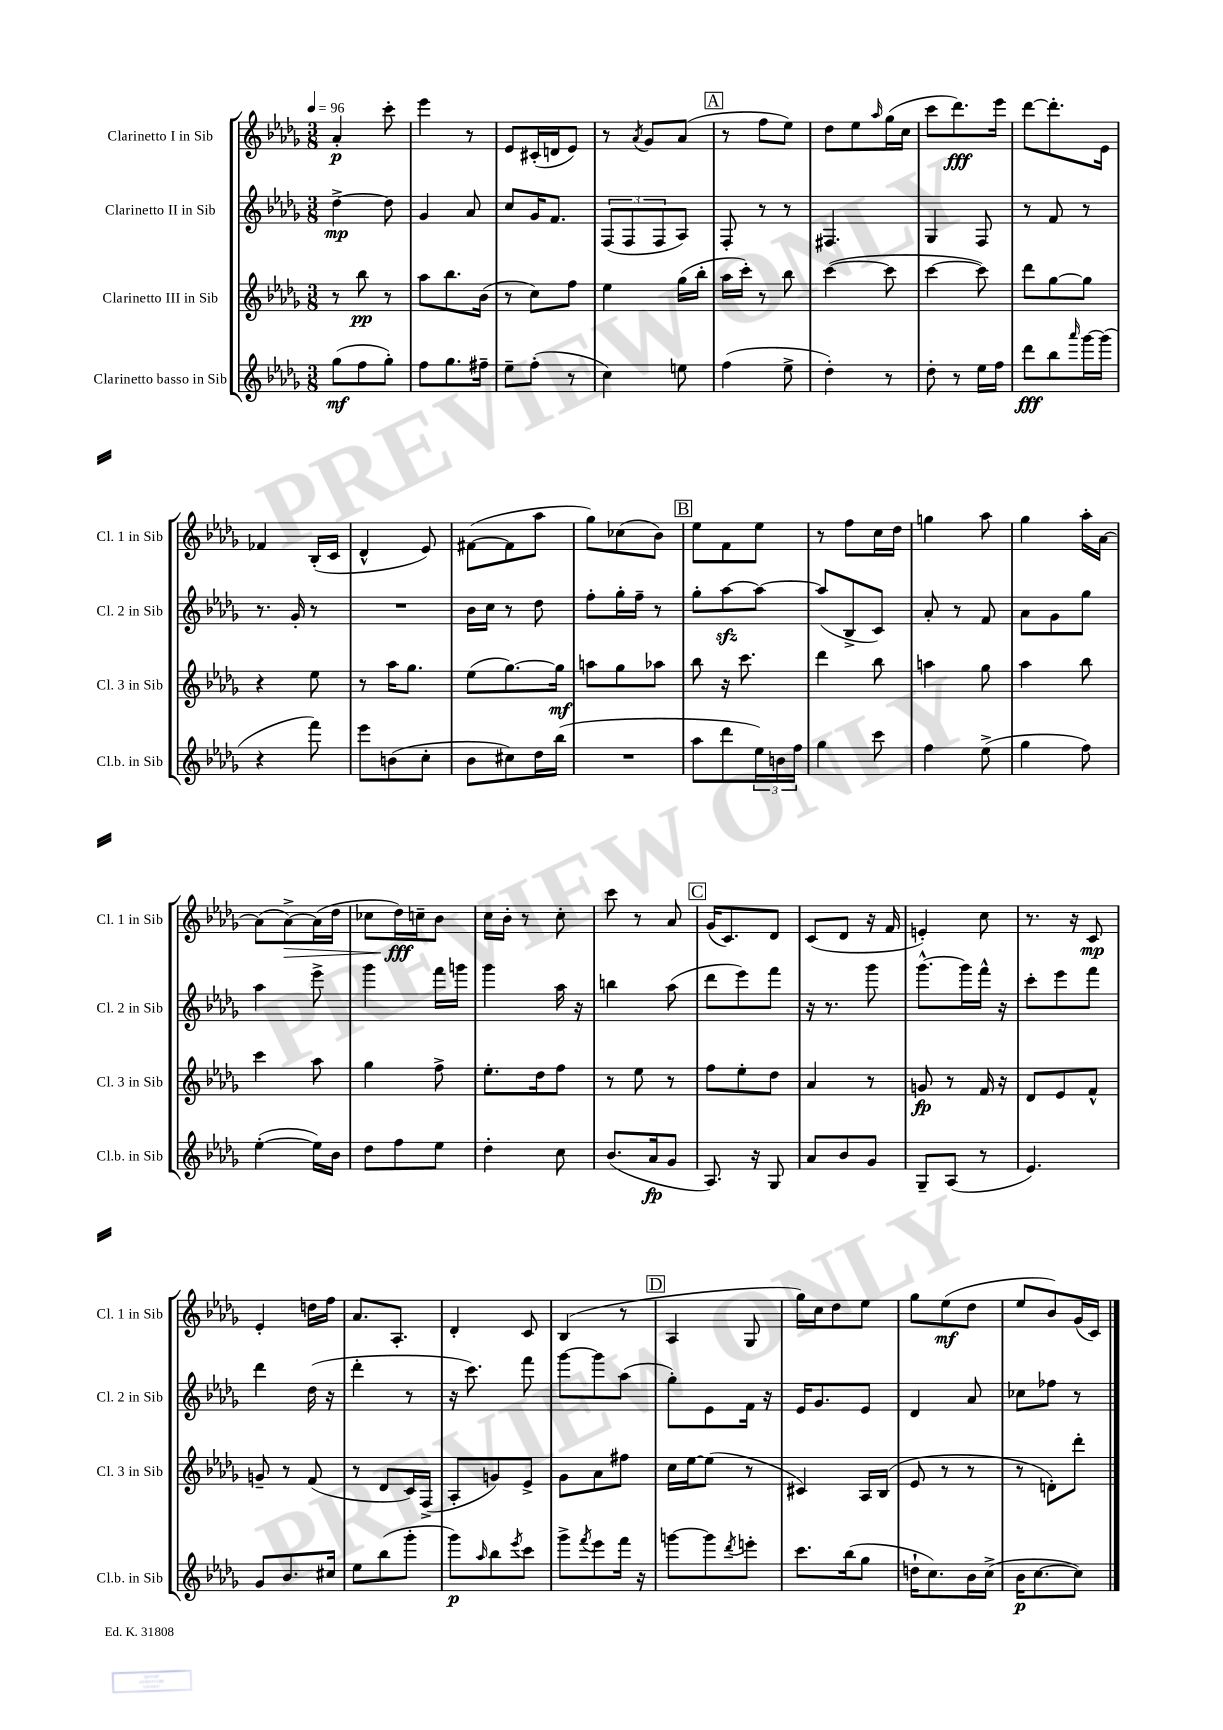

**kern	**kern	**kern	**kern
*staff4	*staff3	*staff2	*staff1
*clefG2	*clefG2	*clefG2	*clefG2
*k[b-e-a-d-g-]	*k[b-e-a-d-g-]	*k[b-e-a-d-g-]	*k[b-e-a-d-g-]
*M3/8	*M3/8	*M3/8	*M3/8
*MM96	*MM96	*MM96	*MM96
(8gg-\L	8r	[4dd-^\	4a-'/
8ff\	8bb-\	.	.
8gg-'\J)	8r	8dd-\]	8ccc'\
=	=	=	=
8ff\L	8aa-\L	4g-/	4eee-\
8.gg-\	8.bb-\	.	.
.	.	8a-/	8r
16ff#~\Jk	(16b-\Jk	.	.
=	=	=	=
8ee-~\L	8r	8cc/L	8e-/L
(8ff'\J	8cc\L)	16g-/K	(16c#'/L
.	.	8.f/J	16d/J
8r	8ff\J	.	8e-/J)
=	=	=	=
4cc\)	4ee-\	(12F/L	8r
.	.	12F/	.
.	.	.	8qa-/
.	.	.	8g-/L
.	.	12F/	.
8ee\	(16gg-\LL	8A-/J)	(8a-/J
.	16bb-'\JJ	.	.
=	=	=	=
(4ff\	16aa-\LL	8F'/	8r
.	16ccc'\JJ)	.	.
.	8r	8r	8ff\L
8ee-^\	8bb-\	8r	8ee-\J)
=	=	=	=
4dd-'\)	([4ccc\	4.F#/	8dd-\L
.	.	.	8ee-\
.	.	.	16qqaa-/
8r	8ccc\]	.	(16gg-\L
.	.	.	16cc\JJ
=	=	=	=
8dd-'\	[4ccc\	4G-/	8ccc\L
8r	.	.	8.ddd-\)
16ee-\LL	8ccc\])	8F/	.
16ff\JJ	.	.	16eee-\Jk
=	=	=	=
8ddd-\L	8ddd-\L	8r	[8ddd-\L
8bb-\	[8gg-\	8f/	8.ddd-'\]
16qqaaa-/	.	.	.
[16ggg-\L	8gg-\]J	8r	.
(16ggg-\]JJ	.	.	16e-\Jk
=	=	=	=
4r	4r	8.r	4f-/
.	.	16g-'/	.
8fff\)	8ee-\	8r	(16B-'/LL
.	.	.	16c/JJ
=	=	=	=
8eee-\L	8r	4.r	4d-^^/
(8b\	16aa-\LK	.	.
.	8.gg-\J	.	.
8cc'\J	.	.	8e-/)
=	=	=	=
8b-\L	(8ee-\L	16b-\LL	([8f#\L
.	.	16cc\JJ	.
8cc#\)	[8.gg-\)	8r	8f#\]
16dd-\L	.	8dd-\	8aa-\J
(16bb-\JJ	16gg-\]Jk	.	.
=	=	=	=
4.r	8aa\L	8ff'\L	8gg-\L)
.	8gg-\	16gg-'\L	(8cc-\
.	.	16ff~\JJ	.
.	8aa-\J	8r	8b-\J)
=	=	=	=
8aa-\L	8bb-\	8gg-'\L	8ee-\L
8ddd-\	16r	[8aa-\	8f\
.	8.ccc\	.	.
24ee-\L)	.	8aa-\_J	8ee-\J
24b\	.	.	.
24ff\JJ	.	.	.
=	=	=	=
4gg-\	4ddd-\	(8aa-/]L	8r
.	.	8B-^/	8ff\L
8ccc\	8bb-\	8c/J)	16cc\L
.	.	.	16dd-\JJ
=	=	=	=
4ff\	4aa\	8a-'/	4gg\
.	.	8r	.
(8ee-^\	8gg-\	8f/	8aa-\
=	=	=	=
4gg-\	4aa-\	8a-\L	4gg-\
.	.	8g-\	.
8ff\)	8bb-\	8gg-\J	16aa-'\LL
.	.	.	[16a-\JJ
=	=	=	=
([4ee-'\	4ccc\	4aa-\	(8a-\]L
.	.	.	[8a-^\)
16ee-\]LL)	8aa-\	8eee-^\	(16a-\]L
16b-\JJ	.	.	16dd-\JJ
=	=	=	=
8dd-\L	4gg-\	4ggg-\	8cc-\L
8ff\	.	.	16dd-\L)
.	.	.	16cc~\J
8ee-\J	8ff^\	16fff\LL	8b-\J
.	.	16ggg\JJ	.
=	=	=	=
4dd-'\	8.ee-'\L	4ggg-\	16cc\LL
.	.	.	16b-'\JJ
.	.	.	8r
.	16dd-\k	.	.
8cc\	8ff\J	16aa-\	8cc'\
.	.	16r	.
=	=	=	=
(8.b-/L	8r	4bb\	8ccc\
.	8ee-\	.	8r
16a-/k	.	.	.
8g-/J	8r	(8aa-\	8a-/
=	=	=	=
8.A-/)	8ff\L	8ddd-\L	(16g-/LK
.	.	.	8.c/)
.	8ee-'\	8eee-\)	.
16r	.	.	.
8G-/	8dd-\J	8fff\J	8d-/J
=	=	=	=
8a-/L	4a-/	16r	(8c/L
.	.	8.r	.
8b-/	.	.	8d-/J
8g-/J	8r	8ggg-\	16r
.	.	.	16f/
=	=	=	=
8G-~/L	8g/	[8.ggg-^^\L	4e'/)
(8A-/J	8r	.	.
.	.	16ggg-\]L	.
8r	16f/	16fff^^\JJ	8cc\
.	16r	16r	.
=	=	=	=
4.e-/)	8d-/L	8ccc'\L	8.r
.	8e-/	8eee-\	.
.	.	.	16r
.	8f^^/J	8fff\J	8c/
=	=	=	=
8g-/L	8g~/	4ddd-\	4e-'/
8.b-/	8r	.	.
.	(8f/	(16dd-\	16dd\LL
16cc#/Jk	.	16r	16ff\JJ
=	=	=	=
8ee-\L	8r	4ddd-'\	8.a-/L
(8bb-\	8d-/L	.	.
.	.	.	8.A-'/J
8ggg-'\J	16c/L)	8r	.
.	(16F^/JJ	.	.
=	=	=	=
8ggg-\L)	8A-'/L	16r	4d-'/
.	.	8.ccc\)	.
16qqaa-/	.	.	.
8bb-\	8g/)	.	.
8qeee-/	.	.	.
8ccc\J	8e-^/J	8fff\	8c/
=	=	=	=
8ggg-^\L	8g-\L	[8ggg-\L	(4B-/
8qfff/	.	.	.
8eee-\	8a-\	8ggg-\]	.
16fff\Jk	8ff#\J	(8aa-\J	8r
16r	.	.	.
=	=	=	=
[8ggg\L	16cc\LL	8gg-'\L)	4A-/
.	[16ee-\J	.	.
8ggg\]	(8ee-\]J	8e-\	.
8qddd-/	.	.	.
8eee'\J	8r	16f\Jk	8G-/
.	.	16r	.
=	=	=	=
8.ccc\L	4c#/)	16e-/LK	16gg-\LL)
.	.	8.g-/	16cc\J
.	.	.	8dd-\
(16bb-\k	.	.	.
8gg-\J	16A-/LL	8e-/J	8ee-\J
.	(16B-/JJ	.	.
=	=	=	=
16dd`\LK	8e-/	4d-/	8gg-\L
8.cc\)	.	.	.
.	8r	.	(8ee-\
16b-\L	8r	8a-/	8dd-\J
(16cc^\JJ	.	.	.
=	=	=	=
16b-\LK	8r	8cc-\L	8ee-/L
[8.cc\	.	.	.
.	8d'\L)	8ff-\J	8b-/)
8cc\]J)	8ddd-'\J	8r	(16g-/L
.	.	.	16c/JJ)
==	==	==	==
*-	*-	*-	*-
